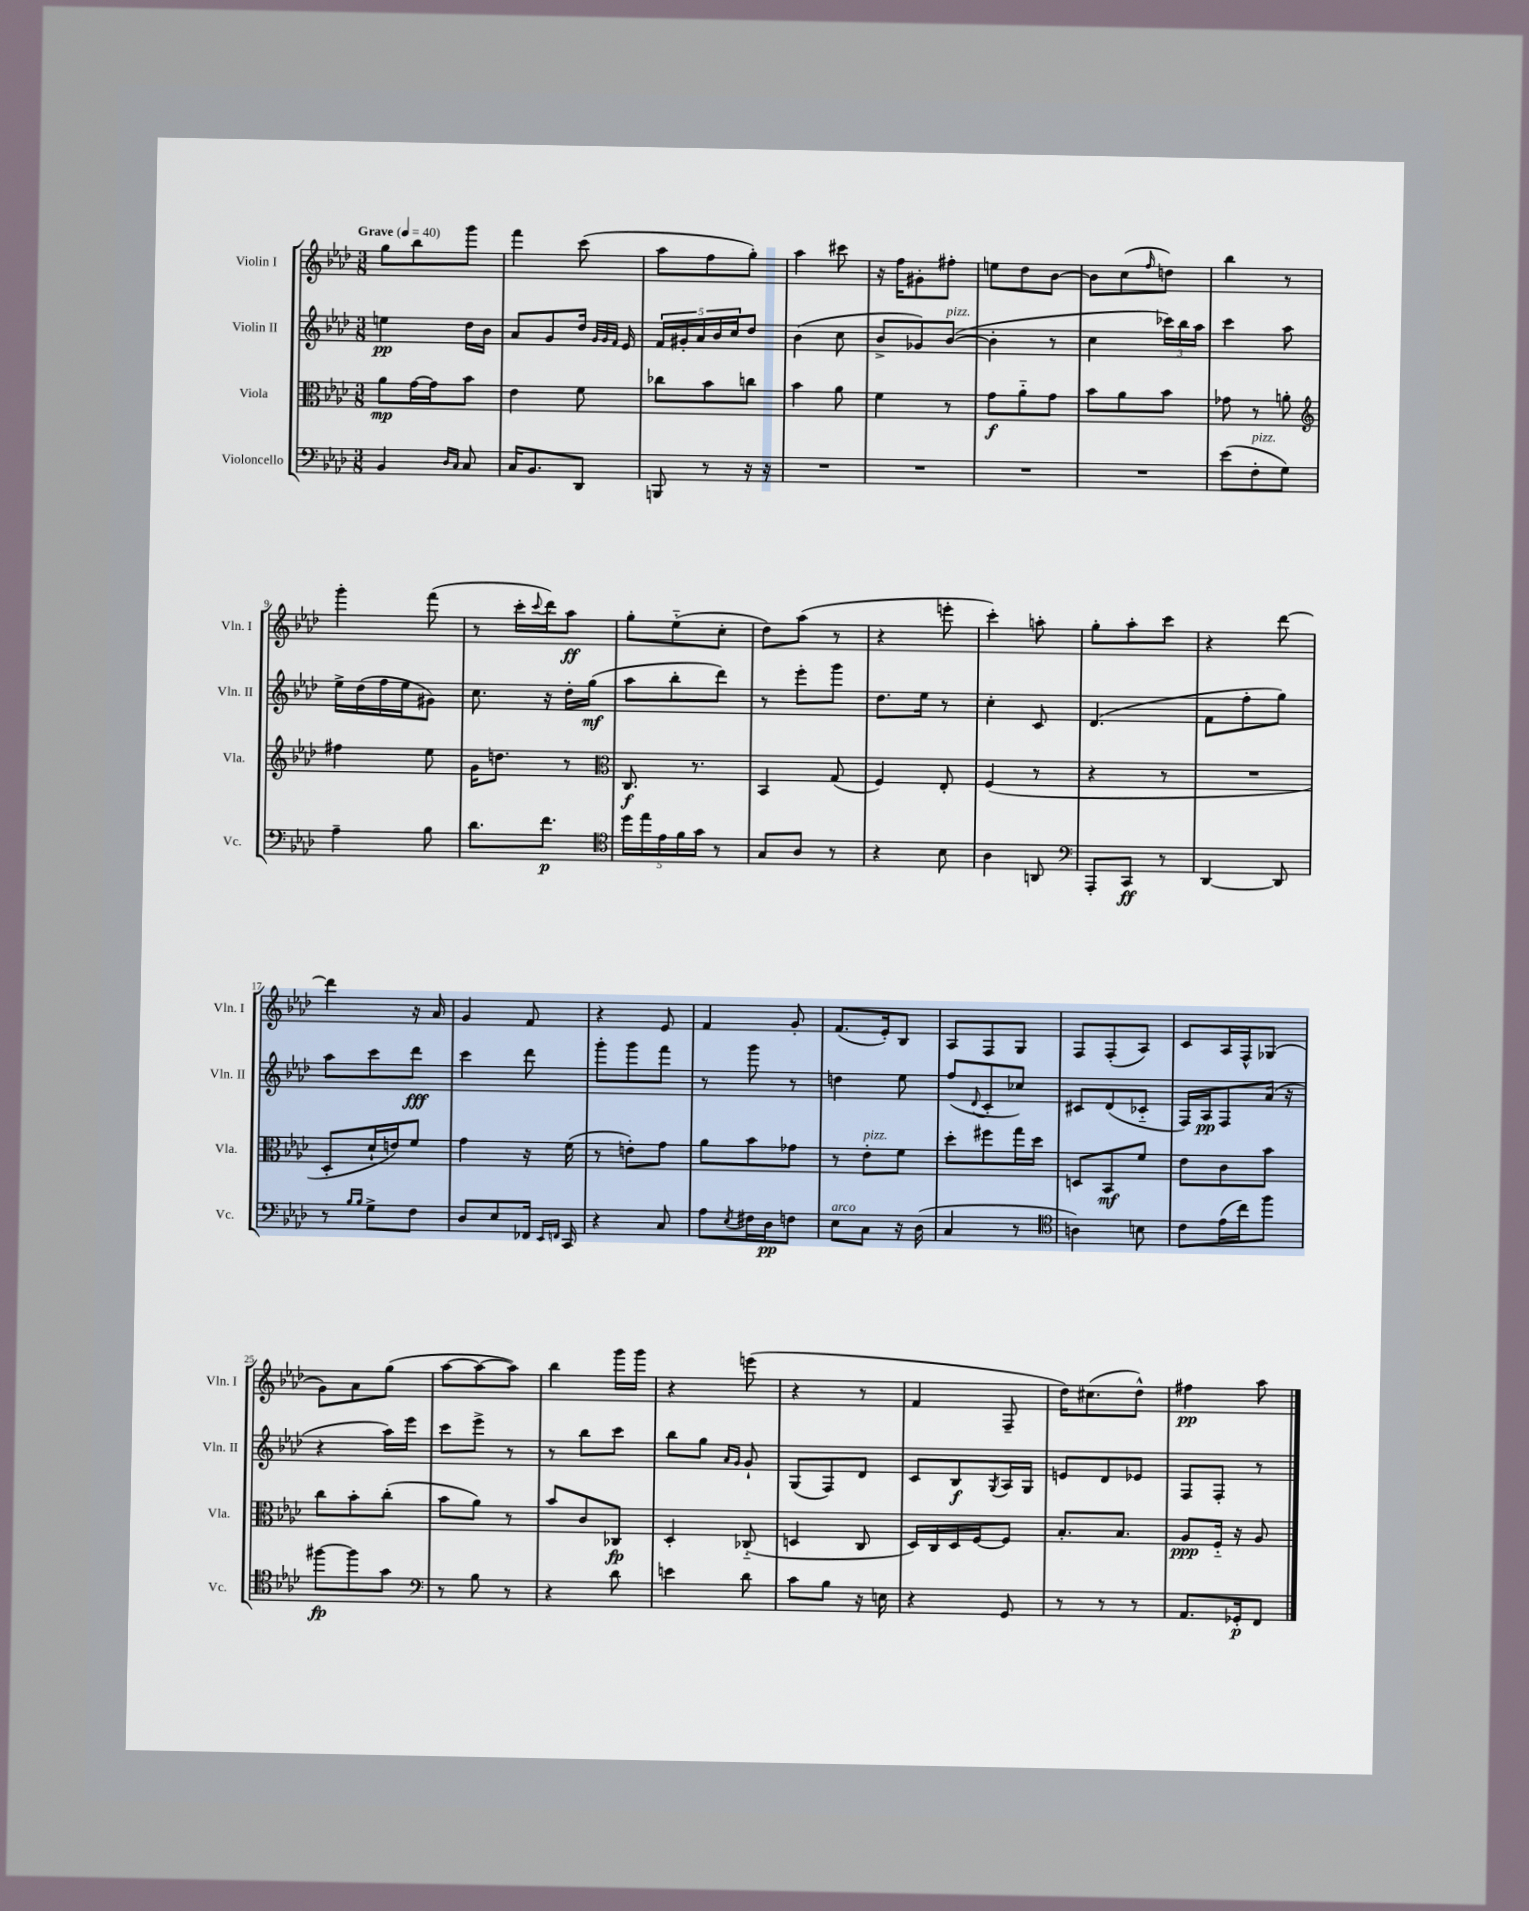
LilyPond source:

<<
\new StaffGroup <<
\new Staff = "s0" \with { instrumentName = "Violin I" shortInstrumentName = "Vln. I" } {
    \clef treble \key aes \major \numericTimeSignature \time 3/8 \tempo "Grave" 4 = 40
    g''8 bes''8 g'''8 |
    f'''4 c'''8( |
    aes''8 f''8 g''8-.) |
    aes''4 cis'''8 |
    r16 f''16 gis'8-. fis''8-. |
    e''8 des''8 bes'8~ |
    bes'8 c''8( \grace { f''16 } d''8) |
    bes''4 r8 |
    g'''4-. f'''8( |
    r8 c'''16-. \appoggiatura { c'''8 } des'''16) aes''8\ff |
    g''8-. ees''8-_( c''8-. |
    des''8) aes''8( r8 |
    r4 e'''8-. |
    c'''4-.) a''8-. |
    g''8-. aes''8-. c'''8 |
    r4 des'''8~ |
    des'''4 r16 aes'16 |
    g'4 f'8 |
    r4 ees'8 |
    f'4 g'8-. |
    f'8.( ees'16-.) bes8 |
    aes8 f8 g8 |
    f8 f8-.( aes8) |
    c'8 aes16 f16-^ ges8( |
    g'8) aes'8 g''8( |
    aes''8~ aes''8~ aes''8) |
    bes''4 g'''16 g'''16 |
    r4 e'''8( |
    r4 r8 |
    f'4 f8-- |
    des''16) cis''8.( des''8-^) |
    fis''4\pp aes''8 \bar "|." |
}
\new Staff = "s1" \with { instrumentName = "Violin II" shortInstrumentName = "Vln. II" } {
    \clef treble \key aes \major \numericTimeSignature \time 3/8
    e''4\pp des''16 bes'16 |
    aes'8 g'8 des''16 \grace { g'32 g'32 f'32 } ees'16 |
    \tuplet 5/4 { f'16 gis'16-. aes'16 bes'16 c''16 } des''8 |
    bes'4( c''8 |
    bes'8-> ges'8) bes'8~^\markup { \italic "pizz." }( |
    bes'4-. r8 |
    c''4 \tuplet 3/2 { ces'''16) bes''16 aes''16 } |
    c'''4 aes''8 |
    ees''16-> des''16( f''16 ees''16 gis'8) |
    c''8. r16 des''16-. g''16\mf( |
    aes''8 bes''8-. des'''8) |
    r8 ees'''8-. g'''8 |
    des''8. ees''16 r8 |
    c''4-. c'8 |
    des'4.( |
    f'8 f''8-. g''8) |
    aes''8 c'''8 des'''8\fff |
    c'''4 des'''8 |
    g'''8-. g'''8 f'''8 |
    r8 g'''8 r8 |
    d''4 ees''8 |
    f''8( \appoggiatura { des'8 } c'8-. ces''8) |
    cis'8 des'8( ces'8-_ |
    f16) aes16\pp f8 aes'16( r16 |
    r4 aes''16) ees'''16 |
    c'''8 ees'''8-> r8 |
    r8 bes''8 c'''8 |
    bes''8 g''8 \grace { aes'16 g'16 } g'8-! |
    g8( f8) des'8 |
    c'8 bes8\f \acciaccatura { g8 } aes16 g16 |
    e'8 des'8 ees'8 |
    f8 f8-. r8 \bar "|." |
}
\new Staff = "s2" \with { instrumentName = "Viola" shortInstrumentName = "Vla." } {
    \clef alto \key aes \major \numericTimeSignature \time 3/8
    aes'8\mp g'16~ g'16 bes'8 |
    ees'4 f'8 |
    ces''8 bes'8 c''8 |
    bes'4 aes'8 |
    f'4 r8 |
    g'8\f aes'8-_ g'8 |
    bes'8 aes'8 bes'8 |
    ges'8 r8 a'8-. |
    \clef treble fis''4 ees''8 |
    g'16 d''8. r8 |
    \clef alto c8.\f r8. |
    bes,4 g8( |
    f4) ees8-. |
    f4( r8 |
    r4 r8 |
    R4. |
    des8-. des'16-! e'16) f'8 |
    g'4 r16 f'16( |
    r8 e'8-.) g'8 |
    aes'8 bes'8 ges'8 |
    r8 ees'8-.^\markup { \italic "pizz." } f'8 |
    des''8-. fis''8 g''16 des''16 |
    d8 bes,8\mf f'8 |
    ees'8 c'8 bes'8 |
    c''8 bes'8-. c''8-.( |
    bes'8 aes'8) r8 |
    bes'8 c'8 ces8\fp |
    des4-. ces8-_( |
    d4 c8 |
    des16) c16 des16 f16~ f8 |
    bes8.-. bes8. |
    aes8\ppp f16-_ r16 aes8 \bar "|." |
}
\new Staff = "s3" \with { instrumentName = "Violoncello" shortInstrumentName = "Vc." } {
    \clef bass \key aes \major \numericTimeSignature \time 3/8
    bes,4 \grace { des16 c16 } c8 |
    c16 bes,8. des,8 |
    b,,8 r8 r16 r16 |
    R4. |
    R4. |
    R4. |
    R4. |
    ees'8( f8-.^\markup { \italic "pizz." } g8) |
    aes4-- bes8 |
    des'8. f'8.\p |
    \clef tenor \tuplet 5/4 { des''16 ees''16 ees'16 f'16 g'16 } r8 |
    g8 aes8 r8 |
    r4 bes8 |
    aes4 a,8 |
    \clef bass aes,,8-. c,8\ff r8 |
    des,4~ des,8 |
    r8 \grace { bes16 bes16 } g8-> f8 |
    des8 ees8 fes,16 \grace { ees,16 f,16 } c,16 |
    r4 c8 |
    aes8 \acciaccatura { ees8 } fis16 des16\pp f8 |
    ees8^\markup { \italic "arco" } c8 r16 des16( |
    c4 r8 |
    \clef tenor a4) b8 |
    c'8 ees'16( c''16) f''8 |
    fis''8~\fp fis''8 g'8 |
    \clef bass r8 bes8 r8 |
    r4 des'8 |
    e'4 des'8 |
    c'8 bes8 r16 e16 |
    r4 g,8 |
    r8 r8 r8 |
    aes,8. ges,16-.\p f,8 \bar "|." |
}
>>
>>
